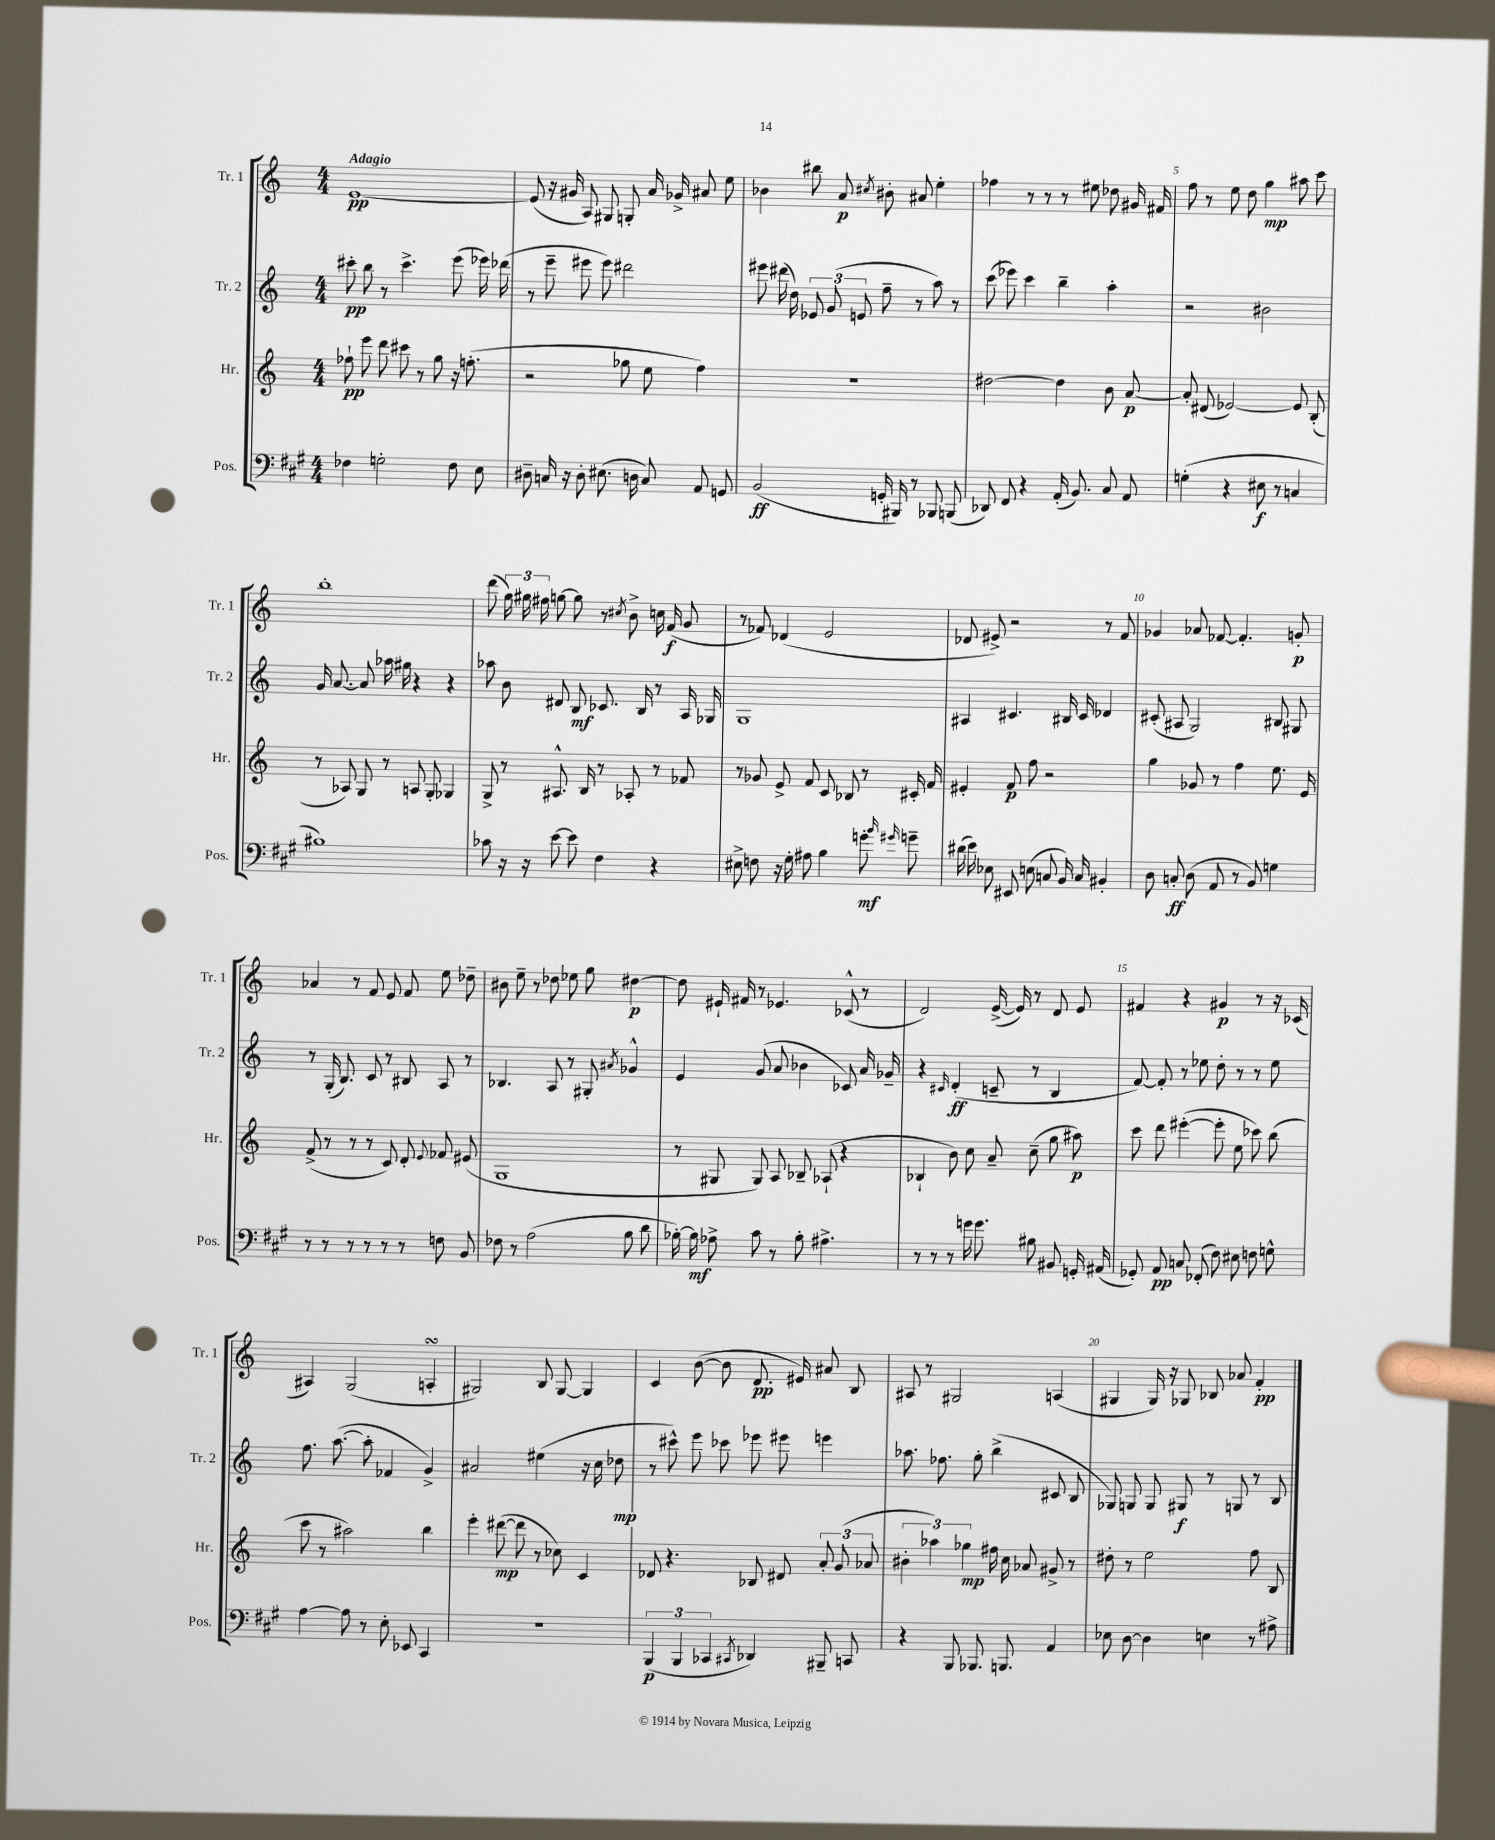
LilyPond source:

<<
\new StaffGroup <<
\new Staff = "s0" \with { instrumentName = "Tr. 1" shortInstrumentName = "Tr. 1" } {
    \clef treble \key c \major \numericTimeSignature \time 4/4 \tempo "Adagio"
    \autoBeamOff e'1~\pp |
    e'8( r16 gis'16 a8) gis8 g8-. a'16 ges'16-> ais'8 e''8 |
    bes'4 bis''8 a'8\p \acciaccatura { cis''8 } bis'8-. ais'8 e''4-. |
    fes''4 r8 r8 r8 eis''8 des''8 gis'16 fis'16 |
    f''8 r8 e''8 d''8 g''4\mp ais''8 c'''8 |
    b''1-. |
    d'''8( \tuplet 3/2 { g''16) gis''16 fis''16 } g''8~ g''8 r8 \acciaccatura { cis''8 } b'8-> c''16 f'16\f( g'8 |
    r8 fes'8) des'4( e'2 |
    des'8 eis'8->) r2 r8 f'8 |
    ges'4 aes'8 fes'8~ fes'4.-. g'8-.\p |
    aes'4 r8 f'8 e'8 f'8 e''8 des''8-- |
    bis'8 e''8-- r8 des''8 ees''8 g''8 dis''4~\p |
    dis''8 eis'16-! fis'16 r8 ees'4. ces'8-^( r8 |
    d'2) e'16~->( e'16) r8 d'8 e'8 |
    fis'4 r4 gis'4\p r8 r16 ces'16( |
    ais4) g2( a4-.\turn |
    gis2) b8 gis8~ gis4 |
    c'4 b'8~( b'8 d'8.\pp eis'16) ais'8 b8 |
    ais8 r8 gis2 a4( |
    gis4 gis16) r16 ges8 bes8 aes'8 f'4-.\pp \bar "|." |
}
\new Staff = "s1" \with { instrumentName = "Tr. 2" shortInstrumentName = "Tr. 2" } {
    \clef treble \key c \major \numericTimeSignature \time 4/4
    \autoBeamOff cis'''8-.\pp b''8 r8 cis'''4.-> e'''8( ees'''16) des'''16( |
    r8 e'''8-- eis'''8 eis'''8) dis'''2 |
    eis'''8 dis'''16( d''16) \tuplet 3/2 { ees'8 g'8( e'8 } f''8-- r8 a''8) r8 |
    c'''8( ees'''8) c'''4 b''4-- a''4-. |
    r2 bis'2 |
    g'16 a'8.~ a'8 aes''16 gis''16 r4 r4 |
    aes''8 b'8 dis'8 b8\mf ces'8. b16 r8 a16 ges16 |
    g1 |
    ais4 cis'4. bis16 cis'16 des'4 |
    cis'8-.( ais8 g2) bis8 gis8 |
    r8 g16-.( b8.) c'8 r8 bis8 a8 r8 |
    bes4. a8 r8 gis8-. \acciaccatura { ais'8 } ges'4-^ |
    e'4 g'8( a'8 bes'4 ces'8) a'16 ges'16-- |
    r4 \grace { cis'16 } d'4-.\ff( c'8-- r8 b4 |
    f'8~) f'8-. r8 ees''8 d''8-. r8 r8 ees''8 |
    f''8. a''8.~( a''8-. fes'4 g'4->) |
    ais'2 eis''4( r16 c''16 des''8\mp |
    r8 cis'''8-^) e'''8 ces'''8 ees'''8 eis'''8 e'''4 |
    aes''8. fes''8. g''8-. b''4->( cis'8 b8 |
    ges8) g8 g8 gis8\f r8 g8 r8 b8 \bar "|." |
}
\new Staff = "s2" \with { instrumentName = "Hr." shortInstrumentName = "Hr." } {
    \clef treble \key c \major \numericTimeSignature \time 4/4
    \autoBeamOff fes''8-!\pp e'''8 d'''8 cis'''8 r8 g''8 r16 f''8.-.( |
    r2 ges''8 e''8 f''4) |
    R1 |
    dis''2~ dis''4 b'8 a'8~\p |
    a'8-. dis'8( ees'2~) ees'8 b8-.( |
    r8 aes8) g8 r8 a8 g8-. ges4 |
    g8-> r8 ais8.-^ b16 r8 aes8-. r8 fes'8 |
    r8 ges'8 e'8-> f'8 c'8 bes8 r8 cis'16-. f'16 |
    eis'4-. f'8\p f''8 r2 |
    g''4 ges'8 r8 f''4 e''8. e'16 |
    f'8->( r8 r8 r8 c'8) d'8-. \appoggiatura { e'8 } fes'8 eis'8( |
    g1 |
    r8 gis8 gis8) a8 bes8-- aes8-!( r4 |
    bes4-! b'8) c''8 a'8-- c''8--( g''8 ais''8\p) |
    c'''8 d'''8 eis'''4~-.( eis'''8-. e''8 ces'''8) b''8( |
    c'''8 r8 ais''2) b''4 |
    e'''4-. dis'''8~\mp( dis'''8 r8 ces''8) c'4 |
    des'8 r4. bes8 dis'8 \tuplet 3/2 { a'8-. g'8( aes'8 } |
    \tuplet 3/2 { bis'4-. aes''4) ges''4\mp } fis''16 c''16 aes'8 gis'8-> r8 |
    dis''8-. r8 e''2 f''8 b8 \bar "|." |
}
\new Staff = "s3" \with { instrumentName = "Pos." shortInstrumentName = "Pos." } {
    \clef bass \key a \major \numericTimeSignature \time 4/4
    \autoBeamOff fes4 g2-. fes8 e8 |
    dis8-- c16 r16 dis8-. eis8.( d16 c8) a,8 g,8 |
    b,2\ff( g,16-. bis,,16) r8 bes,,8 b,,8( |
    des,8) fis,8 r4 a,16-.( b,8.) cis8 a,8 |
    g4-.( r4 eis8\f r8 c4 |
    bis1) |
    ces'8 r16 r16 e'8~ e'8 fis4 r4 |
    eis8-> f8 r16 gis16-. ais8 b4 g'8-.\mf \grace { b'16 gis'16 } g'8-- |
    dis'16( e'16) ees8 eis,8 e8( c8 b,16) c16 bis,4-. |
    d8 c8-.\ff d8( a,8 r8 b,8) g4 |
    r8 r8 r8 r8 r8 r8 f8 b,8 |
    fes8 r8 a2( b8 d'8 |
    bes16~-.) bes16\mf aes8-> cis'8 r8 bes8-. ais4.-> |
    r8 r8 r8 g'16 g'8. bis8 bis,8 g,16-. ais,16( |
    ges,8-.) a,8\pp c8 fes,8-.( fis8) eis8 f8 g8-^ |
    a4~ a8 r8 e8-. ees,8 cis,4 |
    R1 |
    \tuplet 3/2 { b,,4\p( b,,4 ces,4 } \acciaccatura { cis,8 } des,4) bis,,8-- c,8 |
    r4 b,,8 bes,,8. b,,8. a,4 |
    ees8 d8~ d4 e4 r8 ais8-> \bar "|." |
}
>>
>>
\layout { \context { \Score \override BarNumber.break-visibility = ##(#f #t #t) barNumberVisibility = #(every-nth-bar-number-visible 5) } }
